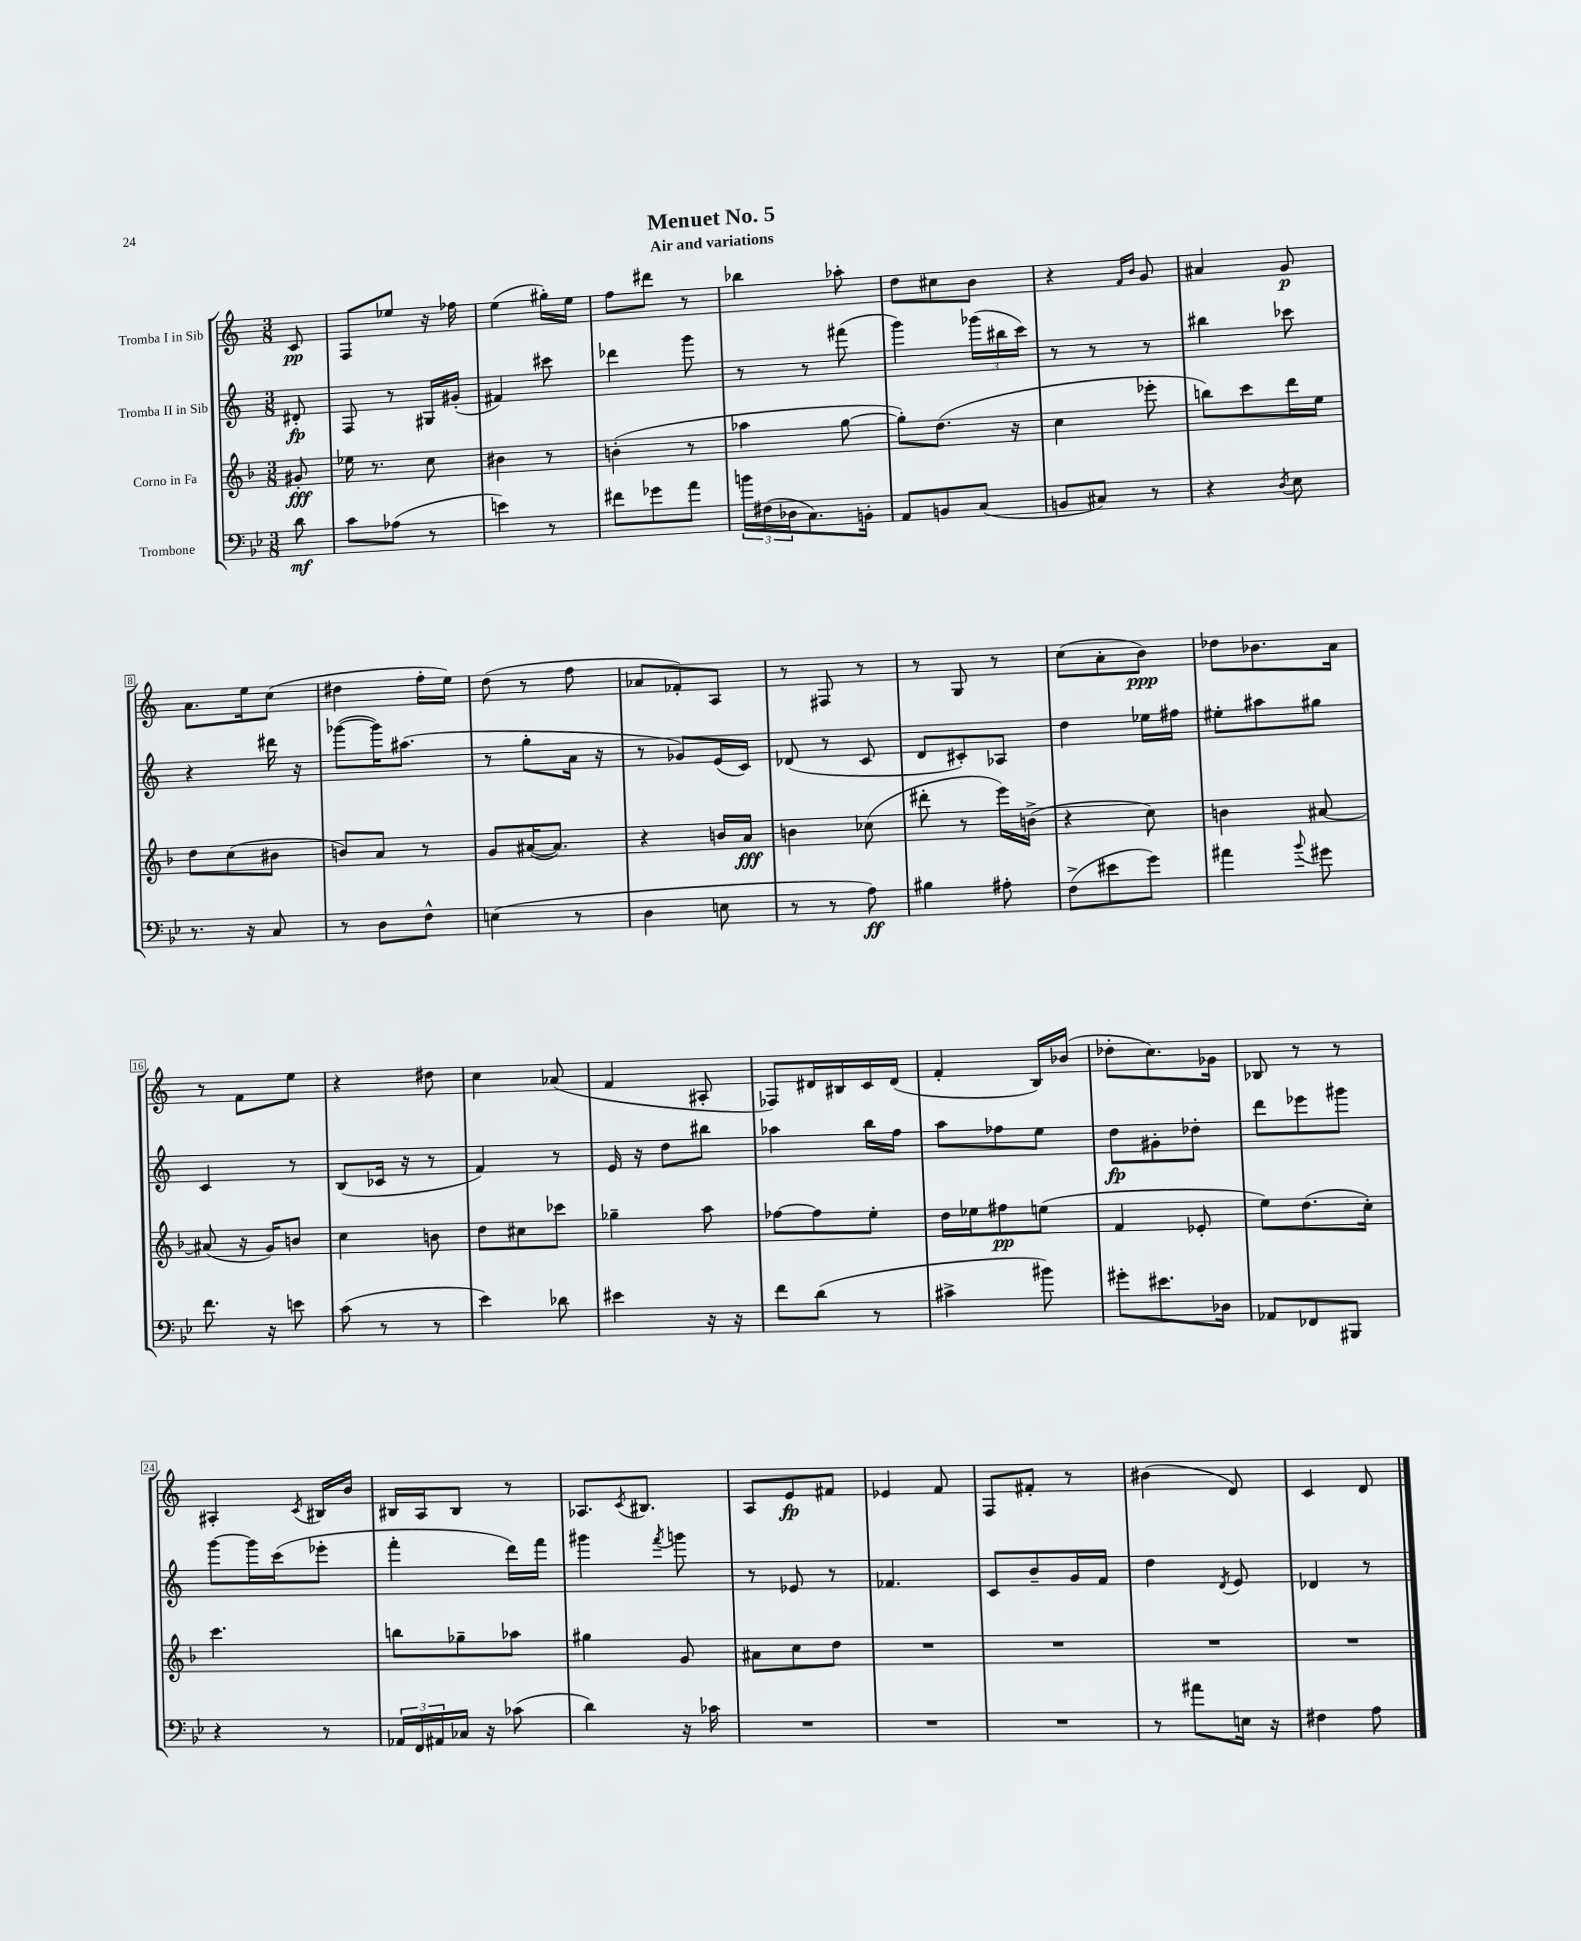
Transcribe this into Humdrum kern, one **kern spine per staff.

**kern	**kern	**kern	**kern
*staff4	*staff3	*staff2	*staff1
*clefF4	*clefG2	*clefG2	*clefG2
*k[b-e-]	*k[b-]	*k[]	*k[]
*M3/8	*M3/8	*M3/8	*M3/8
8d	8g#'	8d#'	8c
=	=	=	=
8c	16ee-	8F	8F
.	8.r	.	.
(8A-	.	8r	8ee-
8r	8cc	16G#	16r
.	.	(16g#'	16ff-
=	=	=	=
4e)	4b#	4f#)	(4ee
8r	8r	8ccc#	16gg#')
.	.	.	16ee
=	=	=	=
8f#	(4b'	4ddd-	8ff
8g-	.	.	8ddd#
8a	8r	8ggg	8r
=	=	=	=
24b	4aa-	8r	4bb-
(24F#	.	.	.
24D-	.	.	.
8.C)	.	8r	.
.	[8gg	(8fff#	8aa-'
16BB'	.	.	.
=	=	=	=
8AA	8gg'])	4ggg)	8dd
8BB	(8.dd	.	8cc#
(8C	.	(24ggg-	8b
.	.	24bb#	.
.	16r	.	.
.	.	24ccc)	.
=	=	=	=
8BB	4cc	8r	4r
8C#)	.	8r	.
.	.	.	16qqf
.	.	.	16qqb
8r	8eee-'	8r	8g
=	=	=	=
4r	8bb)	4bb#	4a#
.	8ccc	.	.
8qD	.	.	.
8E-	16ddd	8ccc-	8g
.	16ee	.	.
=	=	=	=
8.r	8dd	4r	8.a
.	(8cc	.	.
16r	.	.	16ee
8C	8b#	16ddd#	(8cc
.	.	16r	.
=	=	=	=
8r	8b)	([8ggg-	4dd#
8D	8a	16ggg-])	.
.	.	(8.aa#	.
8F^^	8r	.	16ff'
.	.	.	16ee)
=	=	=	=
(4E	8g	8r	(8dd
.	([16a#	8gg'	8r
.	8.a#])	.	.
8r	.	16a	8ff
.	.	16r	.
=	=	=	=
4D	4r	8r	8a-
.	.	8g-)	8f-')
8E	16b	(16e	8A
.	16a	16c)	.
=	=	=	=
8r	4b	(8d-	8r
8r	.	8r	8F#
8A)	(8cc-	8c	8r
=	=	=	=
4B#	8ddd#'	8d	8r
.	8r	8c#')	8G
8A#'	16eee)	8A-	8r
.	(16b^	.	.
=	=	=	=
(8F^	4r	4dd	(8cc
8e#	.	.	8a'
8g)	8cc)	16ee-	8b)
.	.	16ff#	.
=	=	=	=
4a#	4b	8ee#'	8dd-
.	.	8aa#	8.b-
8qqb-	.	.	.
8g#	[8a#	8gg#	.
.	.	.	16a
=	=	=	=
8.f	(8a#]	4c	8r
.	16r	.	8f
16r	16g)	.	.
8e	8b	8r	8ee
=	=	=	=
(8c	4cc	(8B	4r
8r	.	16c-	.
.	.	16r	.
8r	8b	8r	8dd#
=	=	=	=
4e-)	8dd	4f)	4cc
.	8cc#	.	.
8d-	8ccc-	8r	(8a-
=	=	=	=
4e#	4gg-~	16e	4f
.	.	16r	.
.	.	8dd	.
16r	8aa	8bb#	8A#'
16r	.	.	.
=	=	=	=
8f	[8ff-	4aa-	8F-)
(8d	8ff-]	.	16d#
.	.	.	16B#
8r	8ee'	16bb	16c
.	.	16ff	(16d#
=	=	=	=
4c#^	16dd	8aa	4f'
.	16ee-	.	.
.	8ff#	8ff-	.
8b#)	(8ee	8ee	16B)
.	.	.	(16b-
=	=	=	=
8g#'	4f	8dd	8dd-'
8.e#	.	8g#'	8.cc)
.	8e-'	8dd-'	.
16D-	.	.	16g-
=	=	=	=
8AA-	8ee)	8ddd	8B-
8FF-	(8.dd	8eee-	8r
8BBB#	.	8ggg#	8r
.	16cc')	.	.
=	=	=	=
4r	4.ccc	[8ggg	4A#'
.	.	16ggg]	.
.	.	(16ccc	.
.	.	.	8qc
8r	.	8eee-'	16B#
.	.	.	16b
=	=	=	=
24AA-	8bb	4fff'	16B#
24FF	.	.	.
.	.	.	16A
24AA#	.	.	.
16C-	8gg-~	.	8B#
16r	.	.	.
(8c-	8aa-	16ddd)	8r
.	.	16fff	.
=	=	=	=
4d)	4gg#	4ggg#	8.A-
.	.	.	8qc
.	.	.	8.B#
.	.	8qfff	.
16r	8g	8ggg	.
16c-	.	.	.
=	=	=	=
4.r	8a#	8r	8A
.	8cc	8e-	8e
.	8dd	8r	8f#
=	=	=	=
4.r	4.r	4.f-	4e-
.	.	.	8f
=	=	=	=
4.r	4.r	8c	8F
.	.	8b~	8f#'
.	.	16g	8r
.	.	16f	.
=	=	=	=
8r	4.r	4dd	(4b#
8a#	.	.	.
.	.	8qd	.
16E	.	8e	8d)
16r	.	.	.
=	=	=	=
4F#	4.r	4d-	4c
8A	.	8r	8d
==	==	==	==
*-	*-	*-	*-
